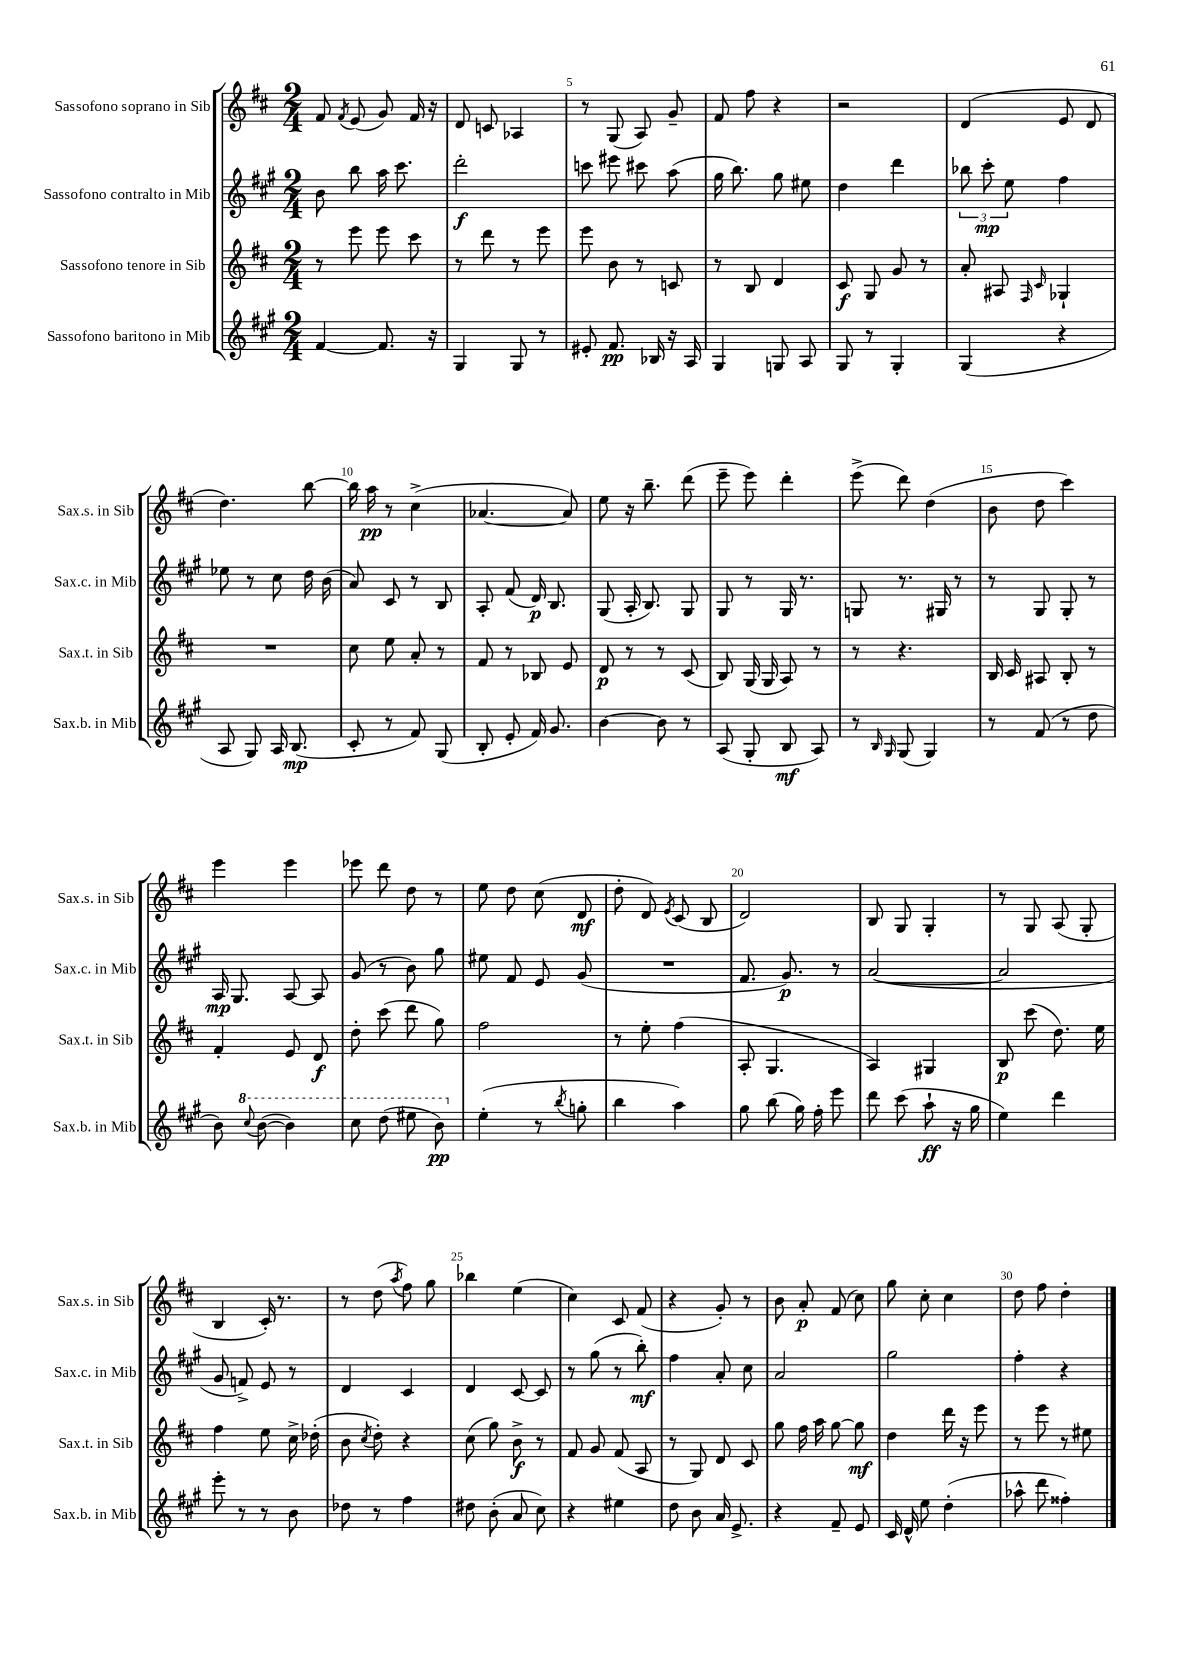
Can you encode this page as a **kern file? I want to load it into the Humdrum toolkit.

**kern	**kern	**kern	**kern
*staff4	*staff3	*staff2	*staff1
*clefG2	*clefG2	*clefG2	*clefG2
*k[f#c#g#]	*k[f#c#]	*k[f#c#g#]	*k[f#c#]
*M2/4	*M2/4	*M2/4	*M2/4
[4f#	8r	8b	8f#
.	.	.	8qf#
.	8eee	8bb	(8e
8.f#]	8eee	16aa	8g)
.	.	8.ccc#	.
.	8ccc#	.	16f#
16r	.	.	16r
=	=	=	=
4G#	8r	2ddd'	8d
.	8ddd	.	8c
8G#	8r	.	4A-
8r	8eee	.	.
=	=	=	=
8e#'	8eee	8ccc	8r
8.f#	8b	8eee#	(8G
.	8r	8ccc#	8A)
16B-	.	.	.
16r	8c	(8aa	8g~
16A	.	.	.
=	=	=	=
4G#	8r	16gg#	8f#
.	.	8.bb)	.
.	8B	.	8ff#
8G	4d	8gg#	4r
8A	.	8ee#	.
=	=	=	=
8G#	8c#	4dd	2r
8r	8G	.	.
4G#'	8g	4ddd	.
.	8r	.	.
=	=	=	=
(4G#	8a'	12bb-	(4d
.	.	12ccc#'	.
.	8A#	.	.
.	.	12ee	.
.	16qqF#	.	.
.	16qqc#	.	.
4r	4G-`	4ff#	8e
.	.	.	8d
=	=	=	=
8A	2r	8ee-	4.dd)
8G#)	.	8r	.
16A	.	8cc#	.
(8.B	.	.	.
.	.	16dd	[8bb
.	.	(16b	.
=	=	=	=
8c#'	8cc#	8a)	16bb]
.	.	.	16aa
8r	8ee	8c#	8r
8f#)	8a'	8r	(4cc#^
(8G#	8r	8B	.
=	=	=	=
8B'	8f#	8A'	[4.a-
8e'	8r	(8f#	.
16f#)	8B-	16d)	.
8.g#	.	8.B	.
.	8e	.	8a-])
=	=	=	=
[4b	8d	(8G#	8ee
.	8r	16A'	16r
.	.	8.B)	8.bb~
8b]	8r	.	.
8r	(8c#	8G#	(8ddd
=	=	=	=
(8A	8B)	8G#	8eee~
8G#'	(16G	8r	8eee)
.	16G	.	.
8B	8A)	16G#	4ddd'
.	.	8.r	.
8A)	8r	.	.
=	=	=	=
8r	8r	8G	(8eee^
16qqB	.	.	.
16qqG#	.	.	.
(8G#	4.r	8.r	8ddd)
4G#)	.	.	(4dd
.	.	16G#	.
.	.	8r	.
=	=	=	=
8r	16B	8r	8b
.	16c#	.	.
(8f#	8A#	8G#	8dd
8r	8B'	8G#'	4ccc#)
8dd	8r	8r	.
=	=	=	=
8b)	4f#'	16A	4eee
.	.	8.G#	.
8qqccc#	.	.	.
([8bb	.	.	.
4bb])	8e	[8A	4eee
.	8d	8A]	.
=	=	=	=
8ccc#	8dd'	(8g#	8eee-
(8ddd	(8ccc#	8r	8ddd
8eee#	8ddd	8b)	8dd
8bb)	8gg)	8gg#	8r
=	=	=	=
(4ee'	2ff#	8ee#	8ee
.	.	8f#	8dd
8r	.	8e	(8cc#
8qbb	.	.	.
8gg'	.	(8g#	8d
=	=	=	=
4bb	8r	2r	8dd'
.	8ee'	.	8d)
.	.	.	8qe
4aa)	(4ff#	.	(8c#
.	.	.	8B
=	=	=	=
8gg#	8A'	8.f#	2d)
(8bb	4.G	.	.
.	.	8.g#)	.
16gg#)	.	.	.
16ff#'	.	.	.
8eee	.	8r	.
=	=	=	=
8ddd	4A)	([2a	8B
(8ccc#	.	.	8G
8aa`	4G#	.	4G'
16r	.	.	.
16gg#	.	.	.
=	=	=	=
4ee)	8B	2a]	8r
.	(8ccc#	.	8G
4ddd	8.dd)	.	(8A
.	.	.	8G'
.	16ee	.	.
=	=	=	=
8eee'	4ff#	8g#	4B
8r	.	8f^)	.
8r	8ee	8e	16c#')
.	.	.	8.r
8b	16cc#^	8r	.
.	(16dd-'	.	.
=	=	=	=
8dd-	8b	4d	8r
.	8qcc#	.	.
8r	8dd')	.	(8dd
.	.	.	8qaa
4ff#	4r	4c#	8ff#)
.	.	.	8gg
=	=	=	=
8dd#	(8cc#	4d	4bb-
(8b'	8gg)	.	.
8a	8b^	[8c#	(4ee
8cc#)	8r	8c#]	.
=	=	=	=
4r	8f#	8r	4cc#)
.	8g	(8gg#	.
4ee#	(8f#	8r	8c#
.	8A	8bb')	(8f#
=	=	=	=
8dd	8r	4ff#	4r
8b	8G)	.	.
16a	8d	8a'	8g')
8.e^	.	.	.
.	8c#	8cc#	8r
=	=	=	=
4r	8gg	2a	8b
.	16ff#	.	8a'
.	16aa	.	.
8f#~	[8gg	.	(8f#
8e	8gg]	.	8cc#)
=	=	=	=
16c#	4dd	2gg#	8gg
16d^^	.	.	.
8ee	.	.	8cc#'
(4dd'	16ddd	.	4cc#
.	16r	.	.
.	8eee	.	.
=	=	=	=
8aa-^^	8r	4ff#'	8dd
8ddd	8eee	.	8ff#
4ff##')	8r	4r	4dd'
.	8ee#	.	.
==	==	==	==
*-	*-	*-	*-
